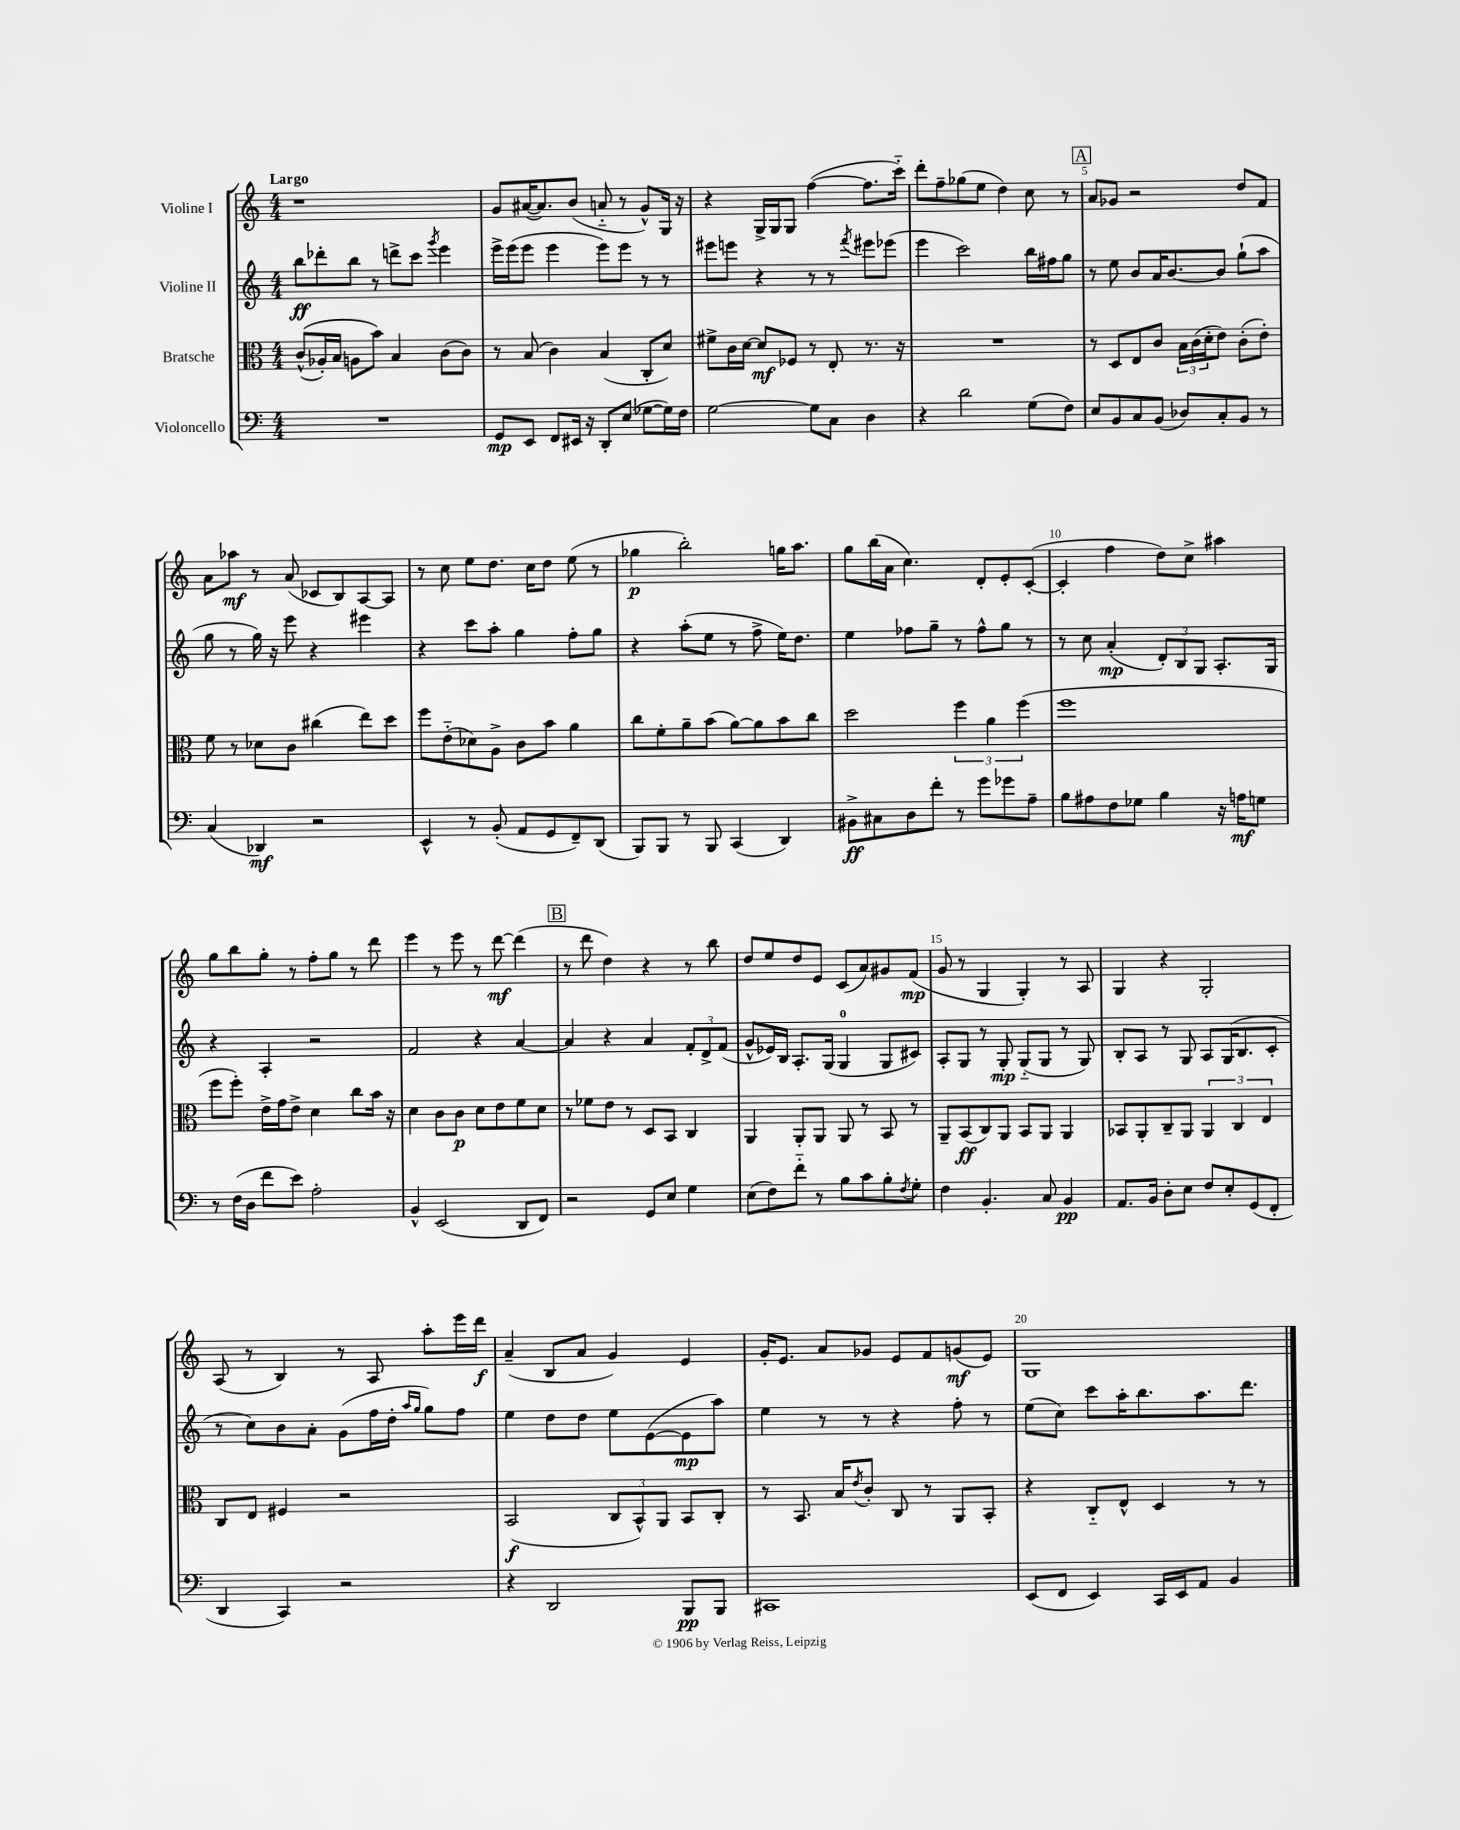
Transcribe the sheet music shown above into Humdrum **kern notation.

**kern	**dynam	**kern	**dynam	**kern	**dynam	**kern	**dynam
*part4	*part4	*part3	*part3	*part2	*part2	*part1	*part1
*staff4	*staff4	*staff3	*staff3	*staff2	*staff2	*staff1	*staff1
*I"Violoncello	*	*I"Bratsche	*	*I"Violine II	*	*I"Violine I	*
*clefF4	*	*clefC3	*	*clefG2	*	*clefG2	*
*k[]	*	*k[]	*	*k[]	*	*k[]	*
*M4/4	*	*M4/4	*	*M4/4	*	*M4/4	*
=1	=1	=1	=1	=1	=1	=1	=1
!	!	!	!	!	!	!LO:TX:a:B:t=Largo	!
1r	.	((8c^^/L	.	8bb\L	ff	1r	.
.	.	16A-X'/L)	.	8ddd-X'\	.	.	.
.	.	16B/JJ	.	.	.	.	.
.	.	8An\L	.	8bb\J	.	.	.
.	.	8b\J)	.	8r	.	.	.
.	.	4B/	.	8dddn^\L	.	.	.
.	.	.	.	8ccc\J	.	.	.
.	.	.	.	8qggg/	.	.	.
.	.	(8c\L	.	4eee\	.	.	.
.	.	8c\J)	.	.	.	.	.
=2	=2	=2	=2	=2	=2	=2	=2
8GG/L	mp	8r	.	16eee^\LL	.	8g/L	.
.	.	.	.	(16eee\J	.	.	.
8EE/J	.	(8B/	.	8eee\J	.	([16a#X/K	.
.	.	.	.	.	.	8.a#/])	.
8FF/L	.	4c\)	.	4eee\	.	.	.
16EE#X/Jk	.	.	.	.	.	(8b/J	.
16r	.	.	.	.	.	.	.
8DD'/L	.	(4B/	.	8eee\L)	.	8an/	.
(8E/J	.	.	.	8eee\J	.	8r	.
[8G-X\L	.	8C'/L	.	8r	.	8g^^/L)	.
16G-\L])	.	8d/J)	.	8r	.	16G/Jk	.
16F\JJ	.	.	.	.	.	16r	.
=3	=3	=3	=3	=3	=3	=3	=3
[2G\	.	8f#X^\L	.	8eee#X\L	.	4r	.
.	.	16c\L	.	8eeen\J	.	.	.
.	.	[16d\JJ	.	.	.	.	.
.	.	8d/L]	mf	4r	.	16G^/LL	.
.	.	.	.	.	.	16G/J	.
.	.	8F-X/J	.	.	.	8G/J	.
8G\L]	.	8r	.	8r	.	([4ff\	.
8C\J	.	8E'/	.	8r	.	.	.
.	.	.	.	8qfff/	.	.	.
4D\	.	8.r	.	8eee#X\L	.	8.ff\L]	.
.	.	.	.	(8eee-X\J	.	.	.
.	.	16r	.	.	.	16ccc\Jk)	.
=4	=4	=4	=4	=4	=4	=4	=4
4r	.	1r	.	4eee\	.	8ddd'\L	.
.	.	.	.	.	.	8ff~\	.
2d\	.	.	.	2ccc\)	.	(8gg-X\	.
.	.	.	.	.	.	8ee\J	.
.	.	.	.	.	.	4dd\)	.
(8G\L	.	.	.	16bb\LL	.	8cc\	.
.	.	.	.	16ff#X\J	.	.	.
8F\J)	.	.	.	8gg\J	.	8r	.
!!LO:REH:place=s1:t=A
=5	=5	=5	=5	=5	=5	=5	=5
8E/L	.	8r	.	8r	.	8a/L	.
8BB/	.	8D/L	.	8ee\	.	8g-X/J	.
8C/	.	8E/	.	8b/L	.	2r	.
(8BB/J	.	8c/J	.	16a/K	.	.	.
.	.	.	.	[8.b/	.	.	.
8D-X/L)	.	24B\LL	.	.	.	.	.
.	.	(24c\	.	.	.	.	.
.	.	24d'\J	.	.	.	.	.
8C'/	.	8e\J)	.	8b/J]	.	.	.
8BB/J	.	(8c'\L	.	(8gg`\L	.	8dd/L	.
8r	.	8e'\J)	.	8aa\J	.	8f/J	.
!!LO:LB:g=z
=6	=6	=6	=6	=6	=6	=6	=6
(4C/	.	8f\	.	8gg\	.	8a\L	.
.	.	8r	.	8r	.	8aa-X\J	mf
4DD-X/)	mf	8d-X\L	.	16gg\)	.	8r	.
.	.	.	.	16r	.	.	.
.	.	8c\J	.	8eee\	.	(8a/	.
2r	.	(4cc#X\	.	4r	.	8c-X/L	.
.	.	.	.	.	.	8B/)	.
.	.	8ee\L)	.	4eee#X\	.	[8A/	.
.	.	8dd\J	.	.	.	8A/J]	.
=7	=7	=7	=7	=7	=7	=7	=7
4EE^^/	.	8ff\L	.	4r	.	8r	.
.	.	(8e\	.	.	.	8cc\	.
8r	.	8d-X\)	.	8ccc\L	.	8ee\L	.
(8BB'/	.	8A^\J	.	8aa'\J	.	8.dd\J	.
8AA/L	.	8c\L	.	4gg\	.	.	.
.	.	.	.	.	.	16cc\KL	.
8GG/	.	8b\J	.	.	.	8dd\J	.
8FF~/)	.	4a\	.	8ff'\L	.	(8ee\	.
(8DD/J	.	.	.	8gg\J	.	8r	.
=8	=8	=8	=8	=8	=8	=8	=8
8BBB/L)	.	8cc\L	.	4r	.	4gg-X\	p
8BBB/J	.	8f'\	.	.	.	.	.
8r	.	8a~\	.	(8aa'\L	.	2bb'\)	.
8BBB/	.	(8b\J	.	8ee\J	.	.	.
(4CC/	.	[8a\L)	.	8r	.	.	.
.	.	8a\]	.	8ff^\	.	.	.
4DD/)	.	8b\	.	16ee\KL)	.	16ggn\KL	.
.	.	.	.	8.dd\J	.	8.aa\J	.
.	.	8cc\J	.	.	.	.	.
=9	=9	=9	=9	=9	=9	=9	=9
8BB#X^\L	ff	2dd\	.	4ee\	.	8gg\L	.
8C#X\	.	.	.	.	.	(16bb\L	.
.	.	.	.	.	.	16a\JJ	.
8D\	.	.	.	8ff-X\L	.	4.cc\)	.
8f'\J	.	.	.	8gg~\J	.	.	.
8r	.	6ff\	.	8r	.	.	.
8g\L	.	.	.	8ff-^^\L	.	8d'/L	.
.	.	6a\	.	.	.	.	.
8g-X\	.	.	.	8gg\J	.	8e'/	.
.	.	(6ff\	.	.	.	.	.
8A~\J	.	.	.	8r	.	([8c'/J	.
=10	=10	=10	=10	=10	=10	=10	=10
8B\L	.	1ff	.	8r	.	4c'/]	.
8A#X\	.	.	.	8cc\	.	.	.
8F\	.	.	.	(4a'/	mp	4ff\	.
8G-X\J	.	.	.	.	.	.	.
4B\	.	.	.	12d'/L)	.	8dd\L)	.
.	.	.	.	12B/	.	.	.
.	.	.	.	.	.	8cc^\J	.
.	.	.	.	12G/J	.	.	.
16r	.	.	.	8.A'/L	.	4aa#X\	.
16An\KL	mf	.	.	.	.	.	.
8Gn\J	.	.	.	.	.	.	.
.	.	.	.	16G/Jk	.	.	.
!!LO:LB:g=z
=11	=11	=11	=11	=11	=11	=11	=11
8r	.	8ff\L	.	4r	.	8gg\L	.
(16F\LL	.	8ff'\J)	.	.	.	8bb\	.
16D\JJ	.	.	.	.	.	.	.
8f\L	.	16e^\LL	.	4A'/	.	8gg'\J	.
.	.	16g\J	.	.	.	.	.
8e\J)	.	8e^\J	.	.	.	8r	.
2A'\	.	4d\	.	2r	.	8ff'\L	.
.	.	.	.	.	.	8gg\J	.
.	.	8cc\L	.	.	.	8r	.
.	.	16b\Jk	.	.	.	8ddd\	.
.	.	16r	.	.	.	.	.
=12	=12	=12	=12	=12	=12	=12	=12
4BB^^/	.	4d\	.	2f/	.	4eee\	.
(2EE/	.	8c\L	.	.	.	8r	.
.	.	8c\J	p	.	.	8eee\	.
.	.	8d\L	.	4r	.	8r	.
.	.	8e\	.	.	.	[8ddd\	mf
8DD/L	.	8f\	.	[4a/	.	(4ddd\]	.
8FF/J)	.	8d\J	.	.	.	.	.
!!LO:REH:place=s1:t=B
=13	=13	=13	=13	=13	=13	=13	=13
2r	.	8r	.	4a/]	.	8r	.
.	.	8f-X\L	.	.	.	8ddd\	.
.	.	8e\J	.	4r	.	4dd\)	.
.	.	8r	.	.	.	.	.
8GG/L	.	8D/L	.	4a/	.	4r	.
8E/J	.	8BB/J	.	.	.	.	.
4G\	.	4C/	.	12f'/L	.	8r	.
.	.	.	.	12d^/	.	.	.
.	.	.	.	.	.	8bb\	.
.	.	.	.	(12f/J	.	.	.
=14	=14	=14	=14	=14	=14	=14	=14
(8E\L	.	4AA/	.	8g^^/L	.	8dd/L	.
8F\)	.	.	.	16e-X/L)	.	8ee/	.
.	.	.	.	16B/JJ	.	.	.
8f\J	.	8AA'/L	.	8.A'/L	.	8dd/	.
8r	.	8AA/J	.	.	.	8e/J	.
.	.	.	.	(16G/Jk	.	.	.
8B\L	.	8AA/	.	4G/	.	(8c/L	.
8c\	.	8r	.	.	.	8a/)	.
8B'\	.	8BB/	.	8G/L	.	8g#X/	.
8qF/	.	.	.	.	.	.	.
8G'\J	.	8r	.	8c#X/J)	.	(8f/J	mp
=15	=15	=15	=15	=15	=15	=15	=15
4F\	.	8AA~/L	.	8A'/L	.	8g/	.
.	.	(8BB/	ff	8G/J	.	8r	.
4.BB'/	.	8C/)	.	8r	.	4G/	.
.	.	8AA/J	.	8G'/	mp	.	.
.	.	8BB/L	.	(8G/L	.	4G'/)	.
8C/	.	8AA/J	.	8G/J	.	.	.
4BB/	pp	4AA/	.	8r	.	8r	.
.	.	.	.	8G/)	.	8A/	.
=16	=16	=16	=16	=16	=16	=16	=16
8.AA/L	.	8BB-X/L	.	8B'/L	.	4G/	.
.	.	8AA'/	.	8A/J	.	.	.
16BB/Jk	.	.	.	.	.	.	.
8D'\L	.	8C~/	.	8r	.	4r	.
8E\J	.	8AA/J	.	8G/	.	.	.
8F/L	.	6AA/	.	8A/L	.	2G'/	.
8E'/	.	.	.	(16G/K	.	.	.
.	.	6C/	.	.	.	.	.
.	.	.	.	8.B/	.	.	.
(8GG/	.	.	.	.	.	.	.
.	.	6E/	.	.	.	.	.
8FF'/J	.	.	.	8c'/J	.	.	.
!!LO:LB:g=z
=17	=17	=17	=17	=17	=17	=17	=17
4DD/	.	8C/L	.	8r	.	(8A/	.
.	.	8E/J	.	8cc\L)	.	8r	.
4CC/)	.	4F#X/	.	8b\	.	4B/)	.
.	.	.	.	8a'\J	.	.	.
2r	.	2r	.	(8g\L	.	8r	.
.	.	.	.	16ff\L	.	8A/	.
.	.	.	.	16dd'\JJ	.	.	.
.	.	.	.	16qqaa/LL	.	.	.
.	.	.	.	16qqgg/JJ	.	.	.
.	.	.	.	8gg\L)	.	8aa'\L	.
.	.	.	.	8ff\J	.	16eee\L	.
.	.	.	.	.	.	16ddd\JJ	f
=18	=18	=18	=18	=18	=18	=18	=18
4r	.	(2BB/	f	4ee\	.	(4a~/	.
2DD/	.	.	.	8dd\L	.	8B/L	.
.	.	.	.	8dd\J	.	8a/J	.
.	.	12C/L	.	8ee\L	.	4g/)	.
.	.	12BB^^/)	.	.	.	.	.
.	.	.	.	([8e\	.	.	.
.	.	12AA/J	.	.	.	.	.
8BBB/L	pp	8BB/L	.	8e\]	mp	4e/	.
8BBB/J	.	8C'/J	.	8aa\J)	.	.	.
=19	=19	=19	=19	=19	=19	=19	=19
1CC#X	.	8r	.	4ee\	.	16g'/KL	.
.	.	.	.	.	.	8.e/J	.
.	.	8.BB/	.	.	.	.	.
.	.	.	.	8r	.	8a/L	.
.	.	16B/KL	.	.	.	.	.
.	.	8qe/	.	.	.	.	.
.	.	8c'/J	.	8r	.	8g-X/J	.
.	.	8C/	.	4r	.	8e/L	.
.	.	8r	.	.	.	8f/	.
.	.	8AA/L	.	8ff'\	.	(8gn/	mf
.	.	8BB'/J	.	8r	.	8e/J)	.
=20	=20	=20	=20	=20	=20	=20	=20
(8EE/L	.	4r	.	(8ee\L	.	1G	.
8FF/J	.	.	.	8cc\J)	.	.	.
4EE/)	.	8C/L	.	8ccc\L	.	.	.
.	.	8E^^/J	.	16aa'\K	.	.	.
.	.	.	.	8.bb\	.	.	.
16CC/LL	.	4D/	.	.	.	.	.
16EE/J	.	.	.	.	.	.	.
8AA/J	.	.	.	8.aa\	.	.	.
4BB/	.	8r	.	.	.	.	.
.	.	.	.	8.ddd\J	.	.	.
.	.	8r	.	.	.	.	.
==	==	==	==	==	==	==	==
*-	*-	*-	*-	*-	*-	*-	*-
